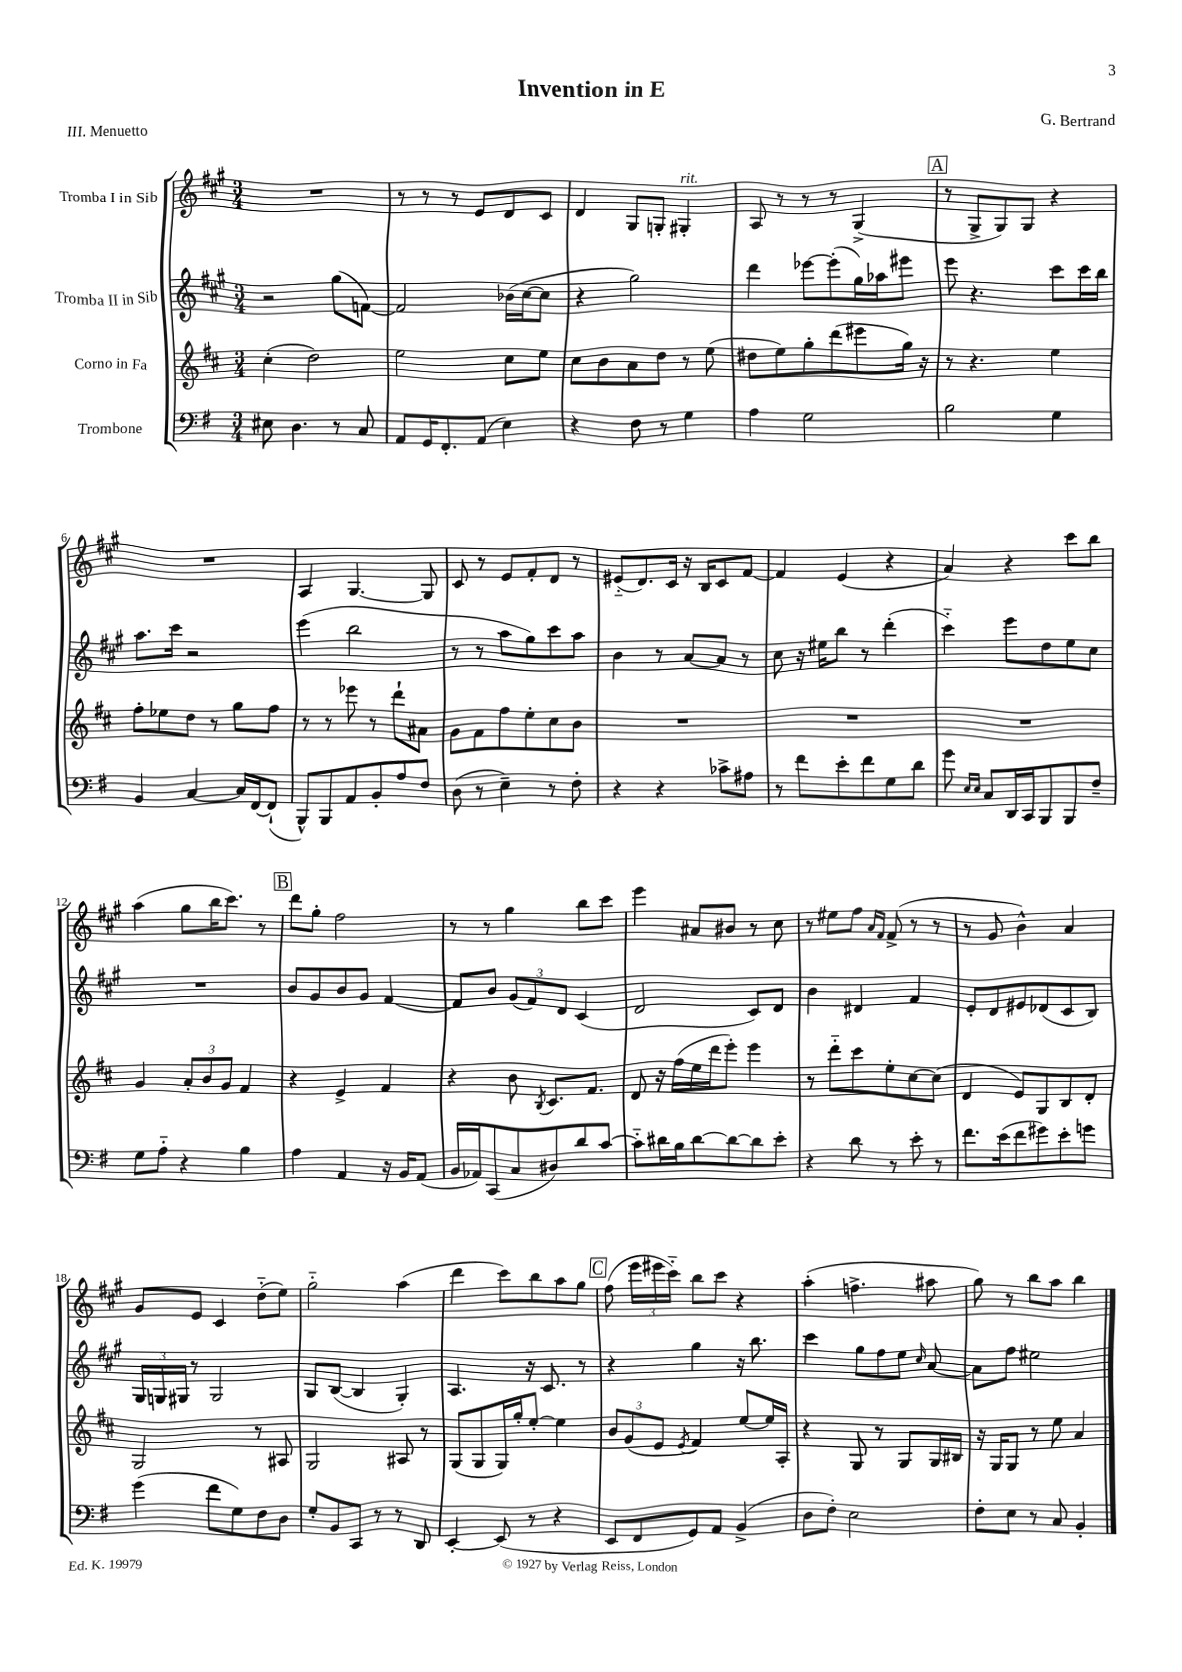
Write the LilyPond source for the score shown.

\header { title = "Invention in E" composer = "G. Bertrand" piece = "III. Menuetto" }
<<
\new StaffGroup <<
\new Staff = "s0" \with { instrumentName = "Tromba I in Sib" } {
    \clef treble \key a \major \numericTimeSignature \time 3/4
    \autoBeamOff R2. |
    r8 r8 r8 e'8[ d'8 cis'8] |
    d'4 gis8[ g8]-. gis4-.^\markup { \italic "rit." } |
    a8 r8 r8 r8 gis4->( |
    \mark \markup { \box "A" } r8 gis8[-> gis8) gis8] r4 |
    R2. |
    a4 gis4.~ gis8 |
    cis'8 r8 e'8[ fis'8-. d'8] r8 |
    eis'8[-_( d'8.) cis'16] r16 b16[ cis'8 fis'8]~ |
    fis'4 e'4( r4 |
    a'4) r4 cis'''8[ b''8] |
    a''4( gis''8[ b''16 cis'''8.]) r8 |
    \mark \markup { \box "B" } d'''8[ gis''8]-. fis''2 |
    r8 r8 gis''4 b''8[ cis'''8] |
    e'''4 ais'8[ bis'8] r8 cis''8 |
    r8 eis''8[ fis''8] \grace { a'16[ fis'16] } fis'8->( r8 r8 |
    r8 gis'8 b'4-^) a'4 |
    gis'8[ e'8] cis'4 d''8[-_( e''8]) |
    gis''2-_ a''4( |
    d'''4 cis'''8[) b''8 a''8 gis''8] |
    \mark \markup { \box "C" } fis''8( \tuplet 3/2 { e'''16[ eis'''16 cis'''16]-_) } b''8[ cis'''8] r4 |
    a''4-.( f''4.-> ais''8 |
    gis''8) r8 b''8[ a''8] b''4 \bar "|." |
}
\new Staff = "s1" \with { instrumentName = "Tromba II in Sib" } {
    \clef treble \key a \major \numericTimeSignature \time 3/4
    \autoBeamOff r2 gis''8[( f'8]~) |
    f'2 bes'16[( cis''16~ cis''8] |
    r4 gis''2) |
    d'''4 ees'''8[~ ees'''8-.( gis''16) aes''16 eis'''8] |
    \mark \markup { \box "A" } e'''8 r4. cis'''8[ cis'''16 b''16] |
    a''8.[ cis'''16] r2 |
    e'''4( b''2 |
    r8 r8 a''8[ gis''8) cis'''8 a''8] |
    b'4 r8 a'8[~ a'8] r8 |
    cis''8 r16 eis''16[ b''8] r8 d'''4-.( |
    cis'''4-_) e'''8[ d''8 e''8 cis''8] |
    R2. |
    \mark \markup { \box "B" } b'8[ gis'8 b'8 gis'8] fis'4~ |
    fis'8[ b'8] \tuplet 3/2 { gis'8[( fis'8) d'8] } cis'4( |
    d'2 cis'8[) d'8] |
    b'4 dis'4 fis'4 |
    e'8[-. d'8 eis'8 des'8( cis'8 b8]) |
    \tuplet 3/2 { gis16[ g16 gis16] } r8 gis2 |
    gis8[ b8]~( b4 gis4-.) |
    a4. r16 cis'8. r8 |
    \mark \markup { \box "C" } r4 gis''4 r16 b''8. |
    cis'''4 gis''8[ fis''8 e''8] \grace { cis''16 } a'8~ |
    a'8[ fis''8] eis''2 \bar "|." |
}
\new Staff = "s2" \with { instrumentName = "Corno in Fa" } {
    \clef treble \key d \major \numericTimeSignature \time 3/4
    \autoBeamOff cis''4-.( d''2) |
    e''2 cis''8[ e''8] |
    cis''8[ b'8 a'8 d''8] r8 e''8( |
    dis''8[ e''8) g''8-. d'''8( eis'''8 g''16]) r16 |
    \mark \markup { \box "A" } r8 r4. e''4 |
    fis''8[-. ees''8 d''8] r8 g''8[ fis''8] |
    r8 r8 ees'''8 r8 d'''8[-! ais'8] |
    g'8[ fis'8 fis''8 e''8-. cis''8 b'8] |
    R2. |
    R2. |
    R2. |
    g'4 \tuplet 3/2 { a'8[-. b'8 g'8] } fis'4 |
    \mark \markup { \box "B" } r4 e'4-> fis'4 |
    r4 b'8 \acciaccatura { b8 } cis'8.[ fis'8.] |
    d'8 r16 fis''16[( e''16 d'''16 e'''8]-.) e'''4 |
    r8 d'''8[-_ cis'''8 e''8-. cis''8~ cis''8]( |
    d'4 e'8[) g8 b8 d'8]-. |
    g2 r8 ais8 |
    g2 ais8 r8 |
    g8[( g8 g16) g''16-. e''8]~-. e''4 |
    \mark \markup { \box "C" } \tuplet 3/2 { b'8[ g'8( e'8] } \acciaccatura { e'8 } fis'4) e''8[~ e''16 a16]-. |
    r4 g8 r8 g8[ g16 bis16] |
    r16 g16[ g8] r8 e''8 a'4 \bar "|." |
}
\new Staff = "s3" \with { instrumentName = "Trombone" } {
    \clef bass \key g \major \numericTimeSignature \time 3/4
    \autoBeamOff eis8 d4. r8 c8 |
    a,8[ g,16 fis,8.-. a,8]( e4) |
    r4 fis8 r8 g4 |
    a4 g2 |
    \mark \markup { \box "A" } b2 g4 |
    b,4 c4~ c16[ fis,16~ fis,8]-!( |
    b,,8[-^) b,,8 a,8 b,8-. a8 fis8] |
    d8( r8 e4--) r8 fis8-. |
    r4 r4 ces'8[-> ais8] |
    r8 fis'8[ e'8-. fis'8 g8 d'8] |
    g'8 \grace { e16[ e16] } c8[ d,16 c,16 b,,8 b,,8 fis8]-- |
    g8[ a8]-_ r4 b4 |
    \mark \markup { \box "B" } a4 a,4 r16 b,16[ a,8]( |
    b,16[ aes,16) c,8( c8 dis8) d'8 c'8]~ |
    c'8[-_ dis'16 b16 dis'8~ dis'8~ dis'8 e'8]-. |
    r4 d'8 r8 e'8-. r8 |
    fis'8.[ e'16( fis'8 gis'8) e'8-. g'8] |
    g'4( fis'8[ g8) fis8 d8] |
    g8[-. b,8 c,8] r8 r8 d,8 |
    e,4~-. e,8( r8 r4 |
    \mark \markup { \box "C" } e,8[ fis,8 g,8) a,8] b,4->( |
    d8[ fis8]-.) e2 |
    fis8[-. e8] r8 c8 b,4-. \bar "|." |
}
>>
>>
